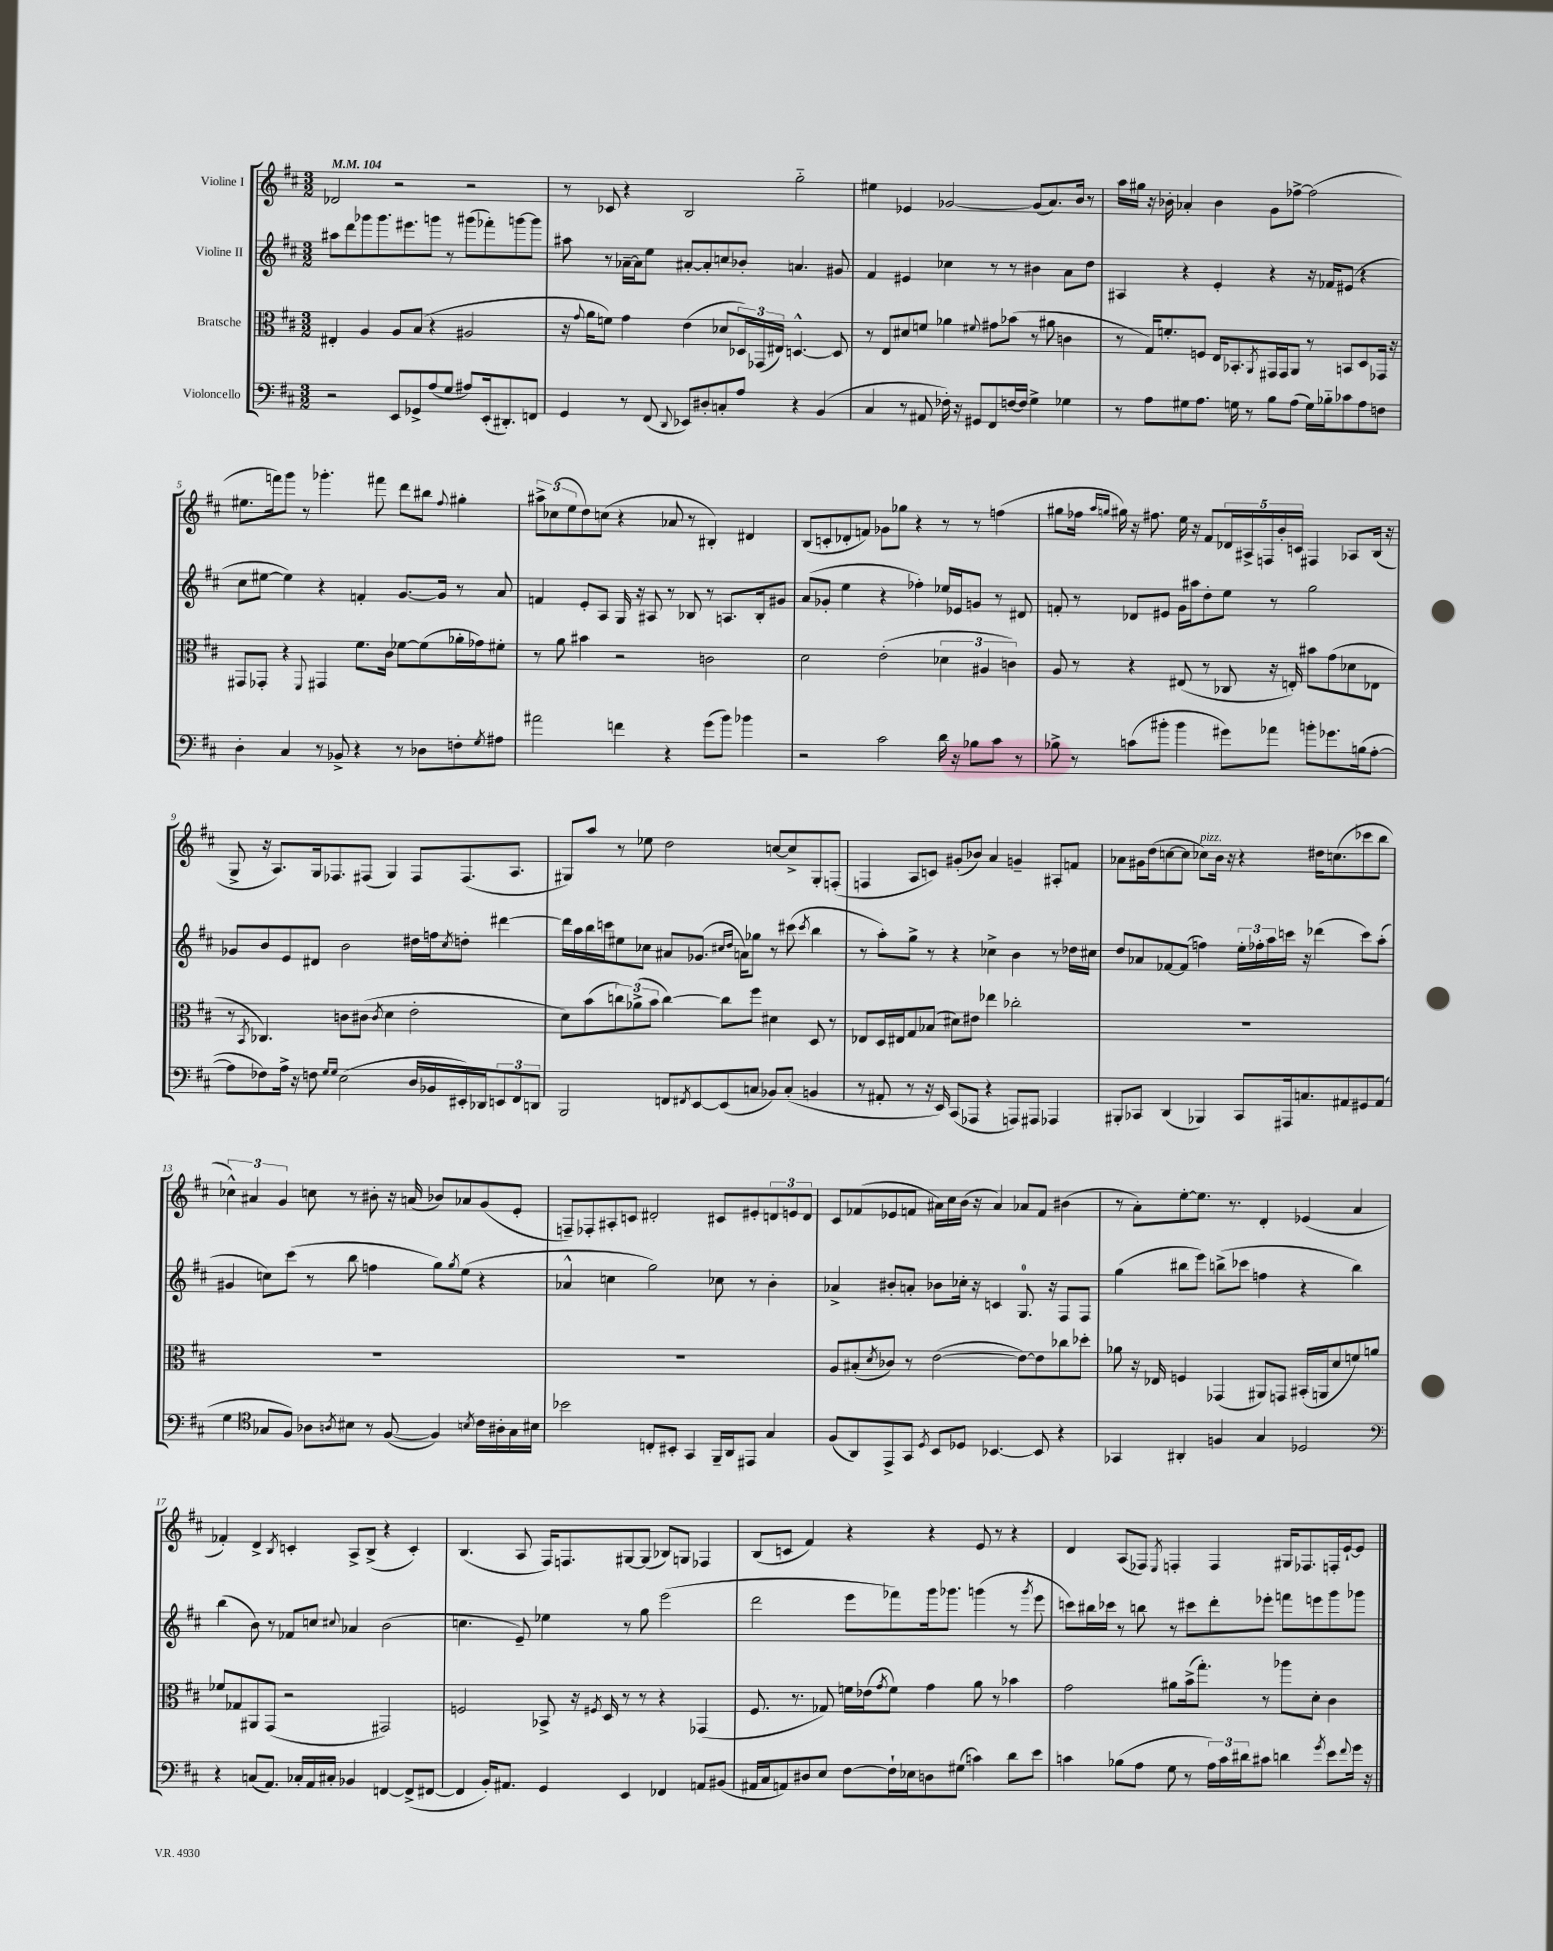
<<
\new StaffGroup <<
\new Staff = "s0" \with { instrumentName = "Violine I" } {
    \clef treble \key d \major \numericTimeSignature \time 3/2 \tempo 4 = 104
    des'2 r2 r2 |
    r8 ces'8 r4 b2 g''2-_ |
    eis''4 ees'4 ges'2~ ges'8( a'8.) b'16 r8 |
    a''16 gis''16 r16 bes'16-. aes'4-. bes'4 g'8 fes''8~-> fes''2( |
    eis''8. f'''16) g'''8 r8 ges'''4.-. fis'''8 d'''8 bis''8 \appoggiatura { fis''8 } gis''4-. |
    \tuplet 3/2 { ais''8-> ces''8( e''8 } d''8) c''8( r4 aes'8 r8 bis4-.) dis'4 |
    b8( c'8-. des'8-. f'8) ges'8 ges''8 r4 r8 r8 f''4( |
    gis''8 fes''16 \grace { a''16 g''16 } gis''16) r16 fis''8. e''16 r16 fis'8 \tuplet 5/4 { des'16 ais16-> f16 b'16-. c'16 } fis4 aes8 b16( r16 |
    g8-> r16 a8.) g16 fes8. fis8( g4) fis8 fis8.( a8. |
    gis8) a''8 r8 ees''8 d''2 c''8~ c''8-> gis8-. f8-.( |
    f4 a8 c'8) gis'8-.( bes'8) a'4 g'4-- ais8-. f'8 |
    aes'8 gis'16 d''16( c''8~ c''8 ces''8^\markup { \italic "pizz." }) b'16 r16 r4 dis''16 c''8.( ces'''8 b''8 |
    \tuplet 3/2 { ces''4-^) ais'4 g'4 } c''8 r8 bis'8-. r16 a'16( bes'8) aes'8 g'8( e'8-. |
    f8--) fes8-. ais8-. c'8 dis'2-. cis'8 eis'8-. \tuplet 3/2 { d'8 e'8 d'8 } |
    cis'8 fes'8( ees'8 f'8 ais'16) cis''16 b'16( r16 ais'4) aes'8 f'8 bis'4( |
    r8 a'8-.) e''8~-. e''8. r8. d'4-. ees'4( a'4 |
    fes'4-.) d'4-> \acciaccatura { b8 } c'4-. a8-> b8->( r4 c'4-.) |
    b4.( a8 fis16) f8. gis8~ gis8( bes8) g8 fes4 |
    b8( c'8 fis'4) r4 r4 e'8 r8 r4 |
    d'4 a8( fes8) \acciaccatura { e8 } f4-. f4 gis16 fes8. f16-. e'16~-! e'8 \bar "|." |
}
\new Staff = "s1" \with { instrumentName = "Violine II" } {
    \clef treble \key d \major \numericTimeSignature \time 3/2
    ais''8 d'''8 ges'''8 ges'''8. eis'''8. g'''8 r8 gis'''8( fes'''8-.) g'''8~ g'''8 |
    ais''8 r8 aes'16~-- aes'16 e''8 ais'8~-. ais'8-. c''8 bes'8-. a'4. gis'8 |
    fis'4 eis'4 ces''4 r8 r8 bis'4 a'8 d''8 |
    ais4 r4 e'4-. r4 r16 fes'16 eis'8( r4 |
    cis''8 eis''8~ eis''4) r4 f'4-. g'8.~ g'16 r8 a'8 |
    f'4 e'8-. a8 g16 r16 ais8 r8 bes8 r8 a8. bes16-. gis'8 |
    a'8( ges'8-. e''4 r4 fes''4-.) ees''16 ees'16 g'8 r8 dis'8 |
    f'8-. r8 des'8 eis'8 g'16 ais''16 d''8-. e''8 r8 g''2 |
    ges'8 b'8 e'8 dis'8 b'2 dis''16 f''16 \acciaccatura { cis''8 } d''8-. dis'''4~ |
    dis'''16 a''16 b''16 c'''16 eis''8 ces''8 ais'8 ges'8.( \grace { cis''16 d''16 } a'16) ges''8 r8 cis'''8( \acciaccatura { cis'''8 } b''4 |
    r8 a''8-.) g''8-> r8 r4 ces''4-> b'4 r8 des''16 cis''16 |
    d''8 aes'8 fes'8~ fes'8( f''4) \tuplet 3/2 { e''16-. fes''16-. a''16 } c'''16 r16 des'''4( c'''8) a''8-.( |
    gis'4 c''8) cis'''8( r8 b''8 f''4 g''8) \acciaccatura { g''8 } e''8( r4 |
    aes'4-^ c''4 g''2) ces''8 r8 b'4-. |
    aes'4-> bis'8-. a'8-. bes'8 ces''16-. r16 c'4 g8.-0 r16 fis8 fis8 |
    g''4( bis''8 e'''8) b''8->( ces'''8 f''4 r4 b''4) |
    b''4( b'8) r8 fes'8 c''8 \appoggiatura { cis''8 } aes'4 b'2( |
    c''4. e'8--) ees''4 r8 g''8 e'''2( |
    d'''2 e'''8 fes'''8) g'''16 ges'''8. g'''4( r8 \acciaccatura { g'''8 } e'''8 |
    c'''8) bis''16 ces'''16 r8 b''8 r8 cis'''8 d'''8-. ees'''8-. f'''8 e'''8 g'''8 ges'''8 \bar "|." |
}
\new Staff = "s2" \with { instrumentName = "Bratsche" } {
    \clef alto \key d \major \numericTimeSignature \time 3/2
    eis4-. a4 a8 b8( r4 ais2 |
    r16 \appoggiatura { g'8 } a'16 f'8) g'4 e'4( des'8 \tuplet 3/2 { des16) ges,16( eis16) } d4.~-^ d8 |
    r8 e8 dis'8 f'8 aes'4 \appoggiatura { fis'8 } gis'8 bes'8( r8 ais'8 c'4 |
    r8 g16) f'8.-. f8 e16 bes,8.-. \acciaccatura { a,8 } gis,16 gis,16 a,8 r8 b,8 d8 ges,16 r16 |
    gis,8 ges,8-. r4 \appoggiatura { fis,8 } gis,4 fis'8. cis'16 fes'8~ fes'8( aes'16-. ges'16) fis'8-. |
    r8 a'8 bis'4 r2 c'2 |
    d'2 e'2-.( \tuplet 3/2 { des'4 ais4 c'4) } |
    a8 r8 r4 eis8( r8 ces8 r16 e16-.) bis'8 g'8( des'8 ees8 |
    r8 \acciaccatura { b,8 } ces4.) c'8 cis'8( \acciaccatura { cis'8 } d'4 e'2-. |
    d'8) b'8( \tuplet 3/2 { c''8) aes'8->( b'8 } c''4~) c''8 fis''8 dis'4 d8 r8 |
    ees8 d16 eis16 g8 bes8( dis'8) eis'8 ees''4 ces''2-. |
    R1. |
    R1. |
    R1. |
    a8 bis8-.( \acciaccatura { d'8 } ces'8) r8 e'2~( e'8~) e'8 ces''8 des''8-. |
    aes'8 r16 ees16 f4 ges,4( ais,8) g,8 bis,16-.( a,16 d'8 f'8) a'8 |
    fes'8 ges8 ais,8 g,8( r2 gis,2) |
    f2 bes,8-> r16 \acciaccatura { fis8 } d16 r8 r8 r4 ges,4( |
    fis8. r8. ges8) f'16 ees'16( \acciaccatura { g'8 } f'8) g'4 a'8 r8 bes'4 |
    g'2 ais'8 b'16->( g''8.-.) r8 aes''8 d'8-. cis'4 \bar "|." |
}
\new Staff = "s3" \with { instrumentName = "Violoncello" } {
    \clef bass \key d \major \numericTimeSignature \time 3/2
    r2 e,8 ges,8-> a8( g8 ais8) e,16-.( dis,8.-.) f,8 |
    g,4 r8 fis,8( \appoggiatura { d,8 } ees,8) dis8-. c8-. a8 r4 b,4( |
    cis4 r8 ais,8 fes16-.) r16 gis,8 fis,8 f16~ f16 g4-> ges4 |
    r8 a8 gis8 a8. g16 r8 b8 a8( g16) bes16-_ ces'8 a8 f8 |
    d4-. cis4 r8 bes,8-> r4 r8 des8 f8-. \acciaccatura { g8 } ais8 |
    ais'2 f'4 r4 g'8( b'8) bes'4 |
    r2 cis'2 d'16 r16 bes8 cis'8 r8 |
    bes8-> r8 c'8( bis'8-. bis'4 gis'8) aes'8 b'8-. ges'8. b16( a8~-. |
    a8 fes8) a16-> r16 f8 \grace { g16 g16 } e2( d16 bes,16 eis,16-.) des,16 \tuplet 3/2 { e,8 fis,8 d,8 } |
    b,,2 f,8 \acciaccatura { fis,8 } e,8~ e,8( c8 bes,8) c8-.( b,4 |
    r8 ais,8-. r8 r16 e,16) cis,8( aes,,8 r4 a,,8) ais,,8 aes,,4 |
    bis,,8-. ces,8 d,4( bes,,4) ces,8 ais,,16 c8. ais,8 gis,8 ais,8( |
    g4 \clef tenor ges8 fis8) aes8 \acciaccatura { a8 } bis8 r8 fis8~( fis4) \acciaccatura { b8 } cis'16 ais16-. ges16 bis16 |
    bes'2 c8-. bis,8-. g,4 fis,16-- a,16 eis,8 g4 |
    fis8( a,8) e,8-> g,8 \acciaccatura { d8 } b,8 des8 bes,4.~ bes,8 r4 |
    ges,4 ais,4-. f4 g4 des2 |
    \clef bass r4 c8( a,8.) ces16-. a,16 cis16-. bes,4 f,4~ f,8->( fis,8~ |
    fis,4 b,16-.) ais,8. g,4 e,4 fes,4 a,8 bis,8( |
    ais,16 cis16 a,8) dis8 e8 fis8~ fis16-! ees16 d8 gis8( c'4) d'8 e'8 |
    c'4 bes8( a8 g8 r8 \tuplet 3/2 { a16) c'16 dis'16 } cis'8 d'4 \acciaccatura { g'8 } e'8 \appoggiatura { fis'8 } g'16 r16 \bar "|." |
}
>>
>>
